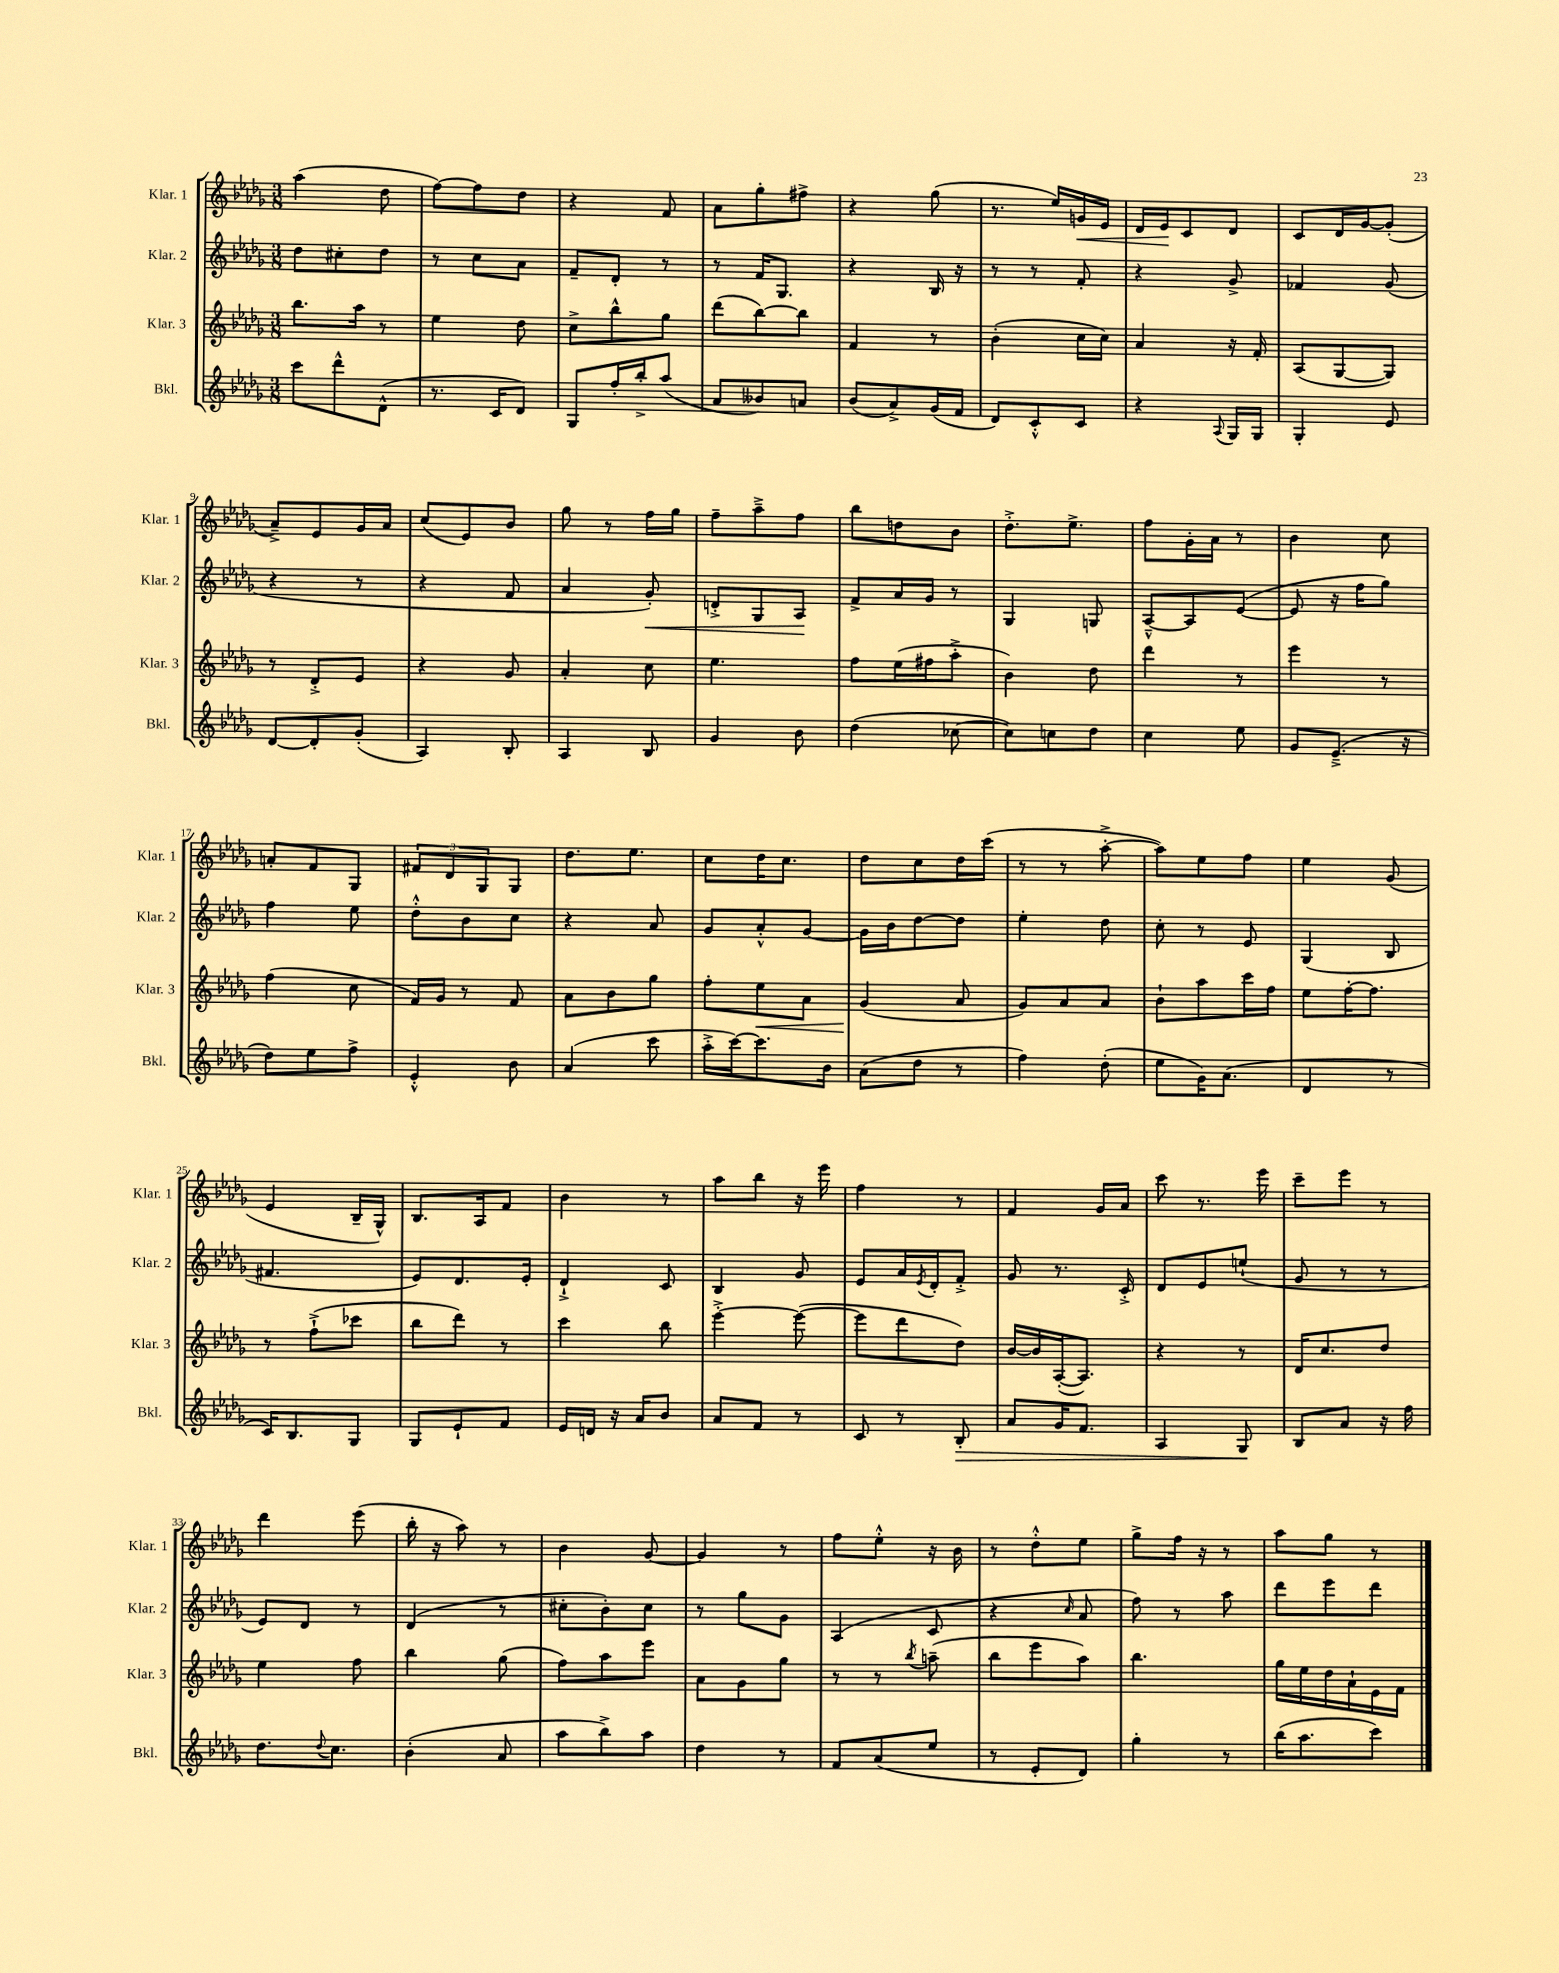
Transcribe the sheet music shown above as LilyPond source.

<<
\new StaffGroup <<
\new Staff = "s0" \with { instrumentName = "Klar. 1" shortInstrumentName = "Klar. 1" } {
    \clef treble \key des \major \numericTimeSignature \time 3/8
    aes''4( des''8 |
    f''8~) f''8 des''8 |
    r4 f'8 |
    aes'8 ges''8-. fis''8-> |
    r4 ges''8( |
    r8. ees''16) g'16\< ees'16 |
    des'16 ees'16\! c'8 des'8 |
    c'8 des'16 ges'16~ ges'8-.( |
    aes'8--->) ees'8 ges'16 aes'16 |
    c''8( ees'8) bes'8 |
    ges''8 r8 f''16 ges''16 |
    f''8-- aes''8---> f''8 |
    bes''8 d''8 bes'8 |
    des''8.-.-> ees''8.-> |
    f''8 ges'16-. aes'16 r8 |
    bes'4 c''8 |
    a'8-. f'8 ges8 |
    \tuplet 3/2 { fis'8 des'8 ges8 } ges8 |
    des''8. ees''8. |
    c''8 des''16 c''8. |
    des''8 c''8 des''16 c'''16( |
    r8 r8 aes''8~-.-> |
    aes''8) ees''8 f''8 |
    ees''4 ges'8( |
    ees'4 bes16-- ges16-^) |
    bes8. aes16 f'8 |
    bes'4 r8 |
    aes''8 bes''8 r16 ees'''16 |
    f''4 r8 |
    f'4 ges'16 aes'16 |
    c'''8 r8. ees'''16 |
    c'''8-- ees'''8 r8 |
    des'''4 ees'''8( |
    bes''16-. r16 aes''8) r8 |
    bes'4 ges'8~ |
    ges'4 r8 |
    f''8 ees''8-.-^ r16 bes'16 |
    r8 des''8-.-^ ees''8 |
    ges''8-> f''16 r16 r8 |
    aes''8 ges''8 r8 \bar "|." |
}
\new Staff = "s1" \with { instrumentName = "Klar. 2" shortInstrumentName = "Klar. 2" } {
    \clef treble \key des \major \numericTimeSignature \time 3/8
    des''8 cis''8-. des''8 |
    r8 c''8 aes'8 |
    f'8-- des'8-. r8 |
    r8 f'16 ges8. |
    r4 bes16 r16 |
    r8 r8 f'8-. |
    r4 ges'8-> |
    fes'4 ges'8( |
    r4 r8 |
    r4 f'8 |
    aes'4 ges'8-.\<) |
    d'8-.-> ges8 aes8\! |
    f'8-> aes'16 ges'16 r8 |
    ges4 g8 |
    aes8~---^ aes8 ees'8~( |
    ees'8 r16 f''16 ges''8) |
    f''4 ees''8 |
    des''8-.-^ bes'8 c''8 |
    r4 aes'8 |
    ges'8 aes'8-.-^ ges'8~ |
    ges'16 bes'16 des''8~ des''8 |
    ees''4-. des''8 |
    c''8-. r8 ees'8 |
    ges4( bes8 |
    fis'4. |
    ees'8) des'8. ees'16-. |
    des'4-!-> c'8 |
    bes4 ges'8 |
    ees'8 aes'16 \acciaccatura { ees'8 } des'16-. f'8-.-> |
    ges'8 r8. c'16-.-> |
    des'8 ees'8 e''8-!( |
    ges'8 r8 r8 |
    ees'8) des'8 r8 |
    des'4( r8 |
    cis''8-. bes'8-.) cis''8 |
    r8 ges''8 ges'8 |
    aes4( c'8 |
    r4 \grace { c''16 } aes'8 |
    f''8) r8 aes''8 |
    des'''8 ees'''8 des'''8 \bar "|." |
}
\new Staff = "s2" \with { instrumentName = "Klar. 3" shortInstrumentName = "Klar. 3" } {
    \clef treble \key des \major \numericTimeSignature \time 3/8
    bes''8. aes''16 r8 |
    ees''4 des''8 |
    c''8-> bes''8-^ ges''8 |
    des'''8( bes''8~) bes''8 |
    f'4 r8 |
    bes'4-.( c''16 c''16) |
    aes'4 r16 f'16-. |
    aes8( ges8~ ges8) |
    r8 des'8-.-> ees'8 |
    r4 ges'8 |
    aes'4-. c''8 |
    ees''4. |
    f''8 ees''16( fis''16 aes''8-.-> |
    bes'4) des''8 |
    des'''4 r8 |
    ees'''4 r8 |
    f''4( c''8 |
    f'16) ges'16 r8 f'8 |
    aes'8 bes'8 ges''8 |
    f''8-. ees''8\< aes'8 |
    ges'4\!( aes'8 |
    ges'8) aes'8 aes'8 |
    bes'8-! aes''8 c'''16 f''16 |
    ees''8 f''16~-. f''8. |
    r8 f''8-!->( ces'''8 |
    bes''8 des'''8) r8 |
    c'''4 bes''8 |
    ees'''4~-.-> ees'''8~( |
    ees'''8 des'''8 des''8) |
    bes'16~ bes'16 aes16~-.( aes8.) |
    r4 r8 |
    des'16 c''8. des''8 |
    ees''4 f''8 |
    bes''4 ges''8( |
    f''8) aes''8 ees'''8 |
    aes'8 ges'8 ges''8 |
    r8 r8 \acciaccatura { bes''8 } a''8--( |
    bes''8 ees'''8 aes''8) |
    bes''4. |
    ges''16 ees''16 des''16 aes'16-! ees'16 f'16 \bar "|." |
}
\new Staff = "s3" \with { instrumentName = "Bkl." shortInstrumentName = "Bkl." } {
    \clef treble \key des \major \numericTimeSignature \time 3/8
    c'''8 des'''8-^ des'8-^( |
    r8. c'16 des'8) |
    ges8 f''16-. bes''16-.-> aes''8( |
    aes'8 beses'8) a'8 |
    bes'8( aes'8->) ges'16( f'16 |
    des'8) c'8-.-^ c'8 |
    r4 \appoggiatura { aes8 } ges16 ges16 |
    ges4-. ees'8 |
    des'8~ des'8-. ges'8-.( |
    aes4) bes8-. |
    aes4 bes8 |
    ges'4 bes'8 |
    des''4( ces''8~ |
    ces''8) c''8 des''8 |
    c''4 ees''8 |
    ges'8 ees'8.--->( r16 |
    des''8) ees''8 f''8-> |
    ees'4-.-^ bes'8 |
    aes'4( c'''8 |
    aes''16-.-> c'''16~) c'''8. bes'16 |
    aes'8( des''8 r8 |
    f''4) des''8-.( |
    ees''8 ges'16) aes'8.( |
    des'4 r8 |
    c'16) bes8. ges8 |
    ges8 ees'8-! f'8 |
    ees'16 d'16 r16 aes'16 bes'8 |
    aes'8 f'8 r8 |
    c'8 r8 bes8-.\> |
    aes'8 ges'16 f'8. |
    aes4 ges8\! |
    bes8 aes'8 r16 f''16 |
    des''8. \appoggiatura { des''8 } c''8. |
    bes'4-.( aes'8 |
    aes''8 bes''8->) aes''8 |
    des''4 r8 |
    f'8 aes'8( ees''8 |
    r8 ees'8-. des'8) |
    ges''4-. r8 |
    bes''16( aes''8. c'''8) \bar "|." |
}
>>
>>
